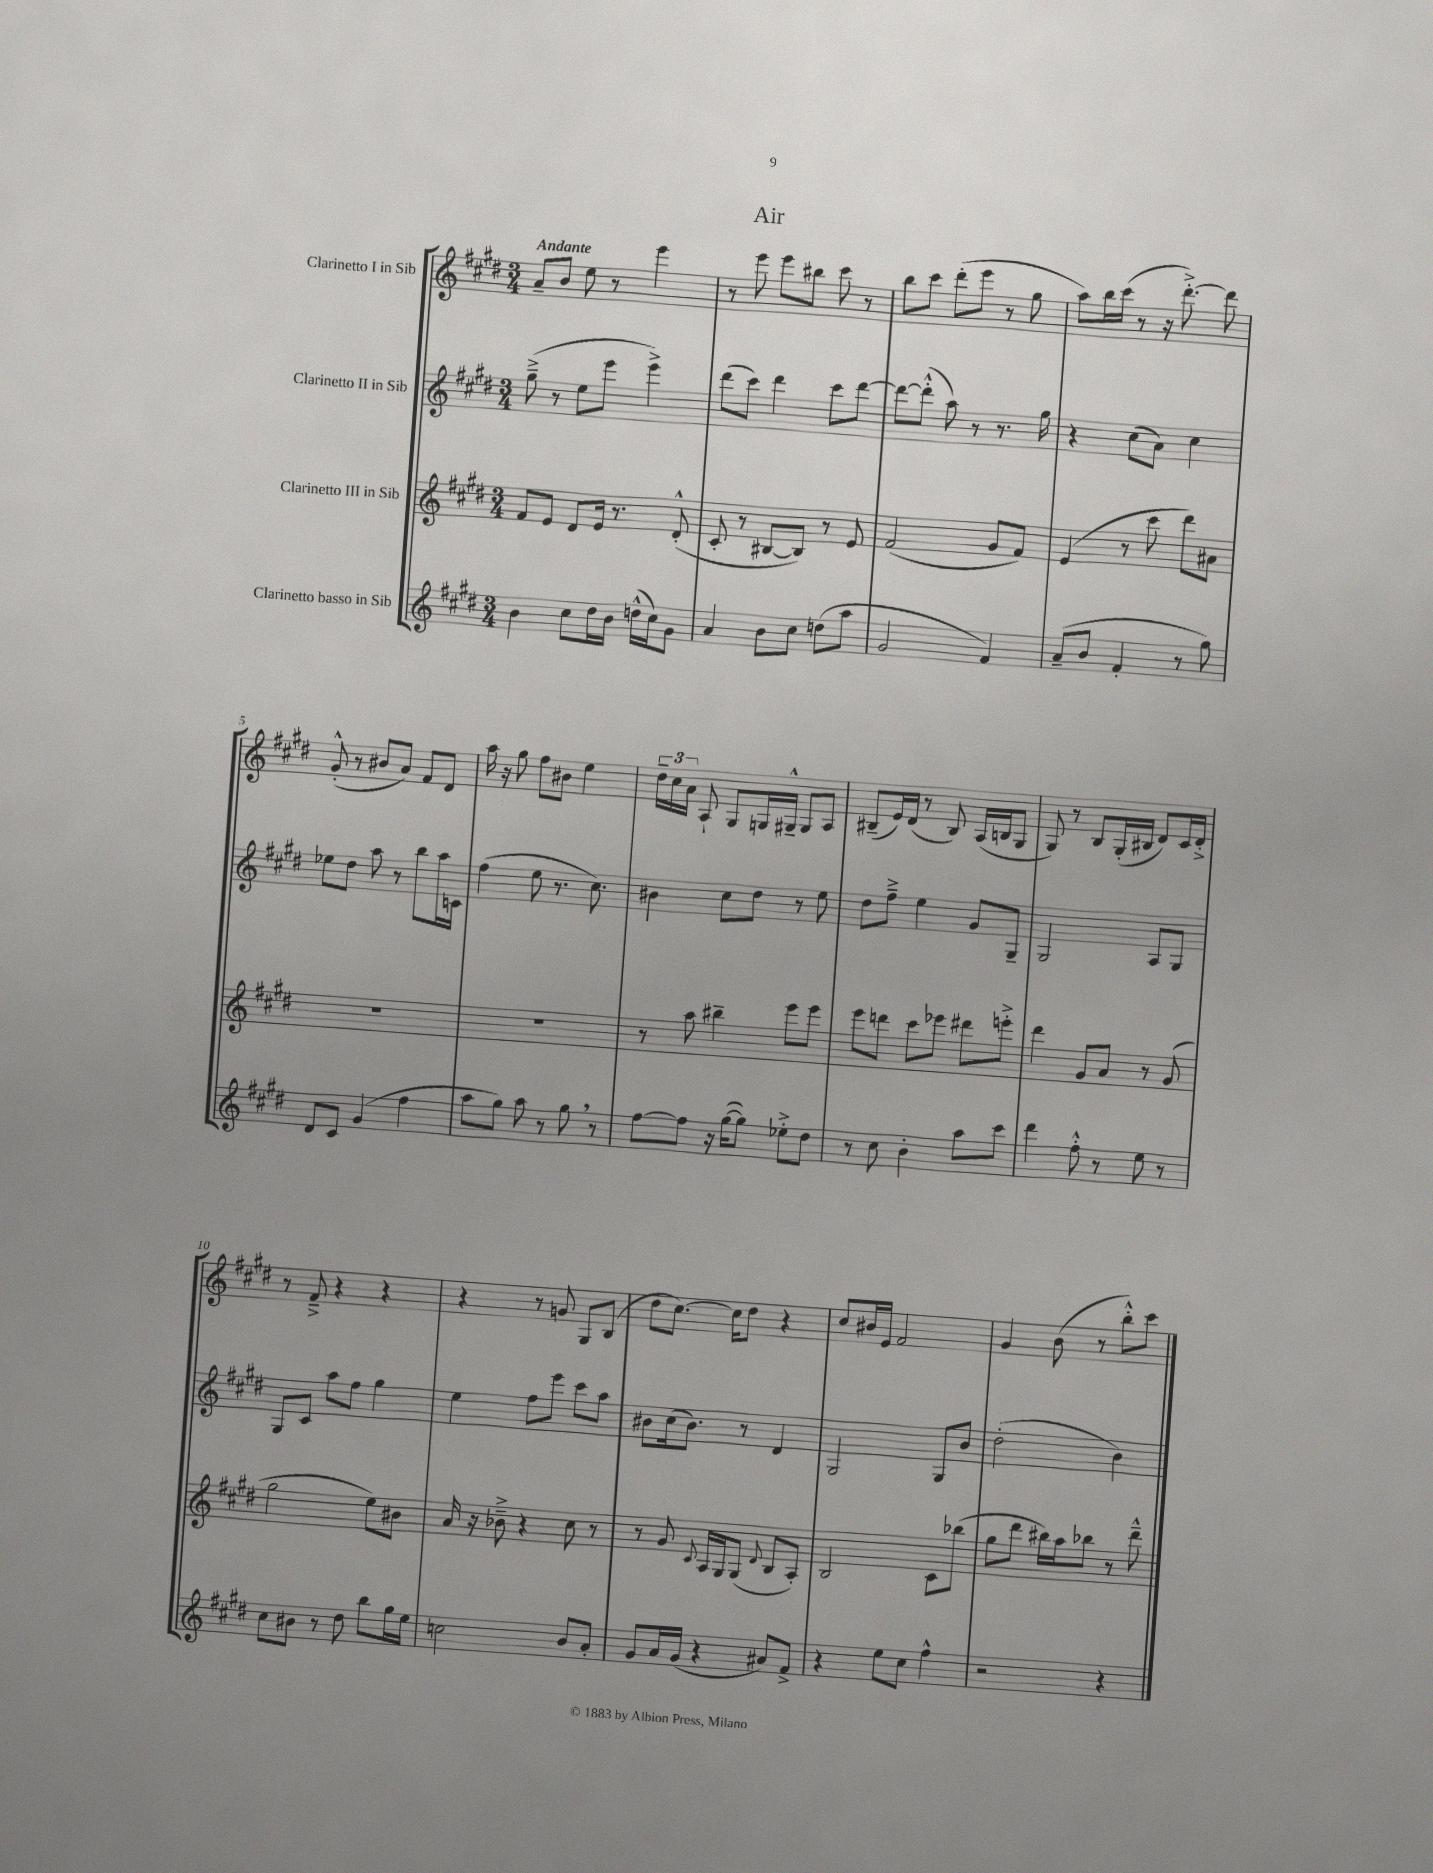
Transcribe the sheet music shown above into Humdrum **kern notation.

**kern	**kern	**kern	**kern
*staff4	*staff3	*staff2	*staff1
*clefG2	*clefG2	*clefG2	*clefG2
*k[f#c#g#d#]	*k[f#c#g#d#]	*k[f#c#g#d#]	*k[f#c#g#d#]
*M3/4	*M3/4	*M3/4	*M3/4
4b\	8f#/L	(8gg#~^\	8a~/L
.	8e/J	8r	8b/J
8cc#\L	8d#/L	8ee\L	8ee\
16dd#\L	16e/Jk	8eee\J	8r
16b\JJ	8.r	.	.
(16dd^^\LL	.	4eee^\)	4eee\
16cc#\J)	.	.	.
8g#\J	(8d#'^^/	.	.
=	=	=	=
4a/	8c#'/	(8ddd#\L	8r
.	8r	8ccc#\J)	8eee\
8b\L	[8B#/L	4ddd#\	8eee\L
8cc#\J	8B#/]J)	.	8bb#\J
(8dd\L	8r	8ccc#\L	8ccc#\
8aa\J	8e/	[8ddd#\J	8r
=	=	=	=
2g#/	(2f#/	8ddd#\_L	8bb\L
.	.	(8ddd#'^^\]J	8ccc#\J
.	.	8aa\)	(8ddd#'\L
.	.	8r	8eee\J
4f#/)	8g#/L	8.r	8r
.	8f#/J)	.	8gg#\
.	.	16gg#\	.
=	=	=	=
(8a~/L	(4e/	4r	8aa\L)
8b/J	.	.	16bb\L
.	.	.	(16ccc#\JJ
4f#'/	8r	(8cc#\L	8r
.	8ccc#\	8a\J)	16r
.	.	.	[8.ddd#'^\)
8r	8ddd#\L)	4cc#\	.
8gg#\)	8a#\J	.	8ddd#\]
=	=	=	=
8d#/L	2.r	8ee-\L	(8g#'^^/
8c#/J	.	8dd#\J	8r
(4g#/	.	8aa\	8b#/L
.	.	8r	8a/J)
4ff#\	.	8bb\L	8f#/L
.	.	16aa\L	8d#/J
.	.	16c\JJ	.
=	=	=	=
8aa\L	2.r	(4ff#\	16aa\
.	.	.	16r
8gg#\J)	.	.	8gg#\
8aa\	.	8ee\	8ff#\L
8r	.	8.r	8b#\J
8gg#\	.	.	4ee\
.	.	8.cc#\)	.
8r	.	.	.
=	=	=	=
[8ff#\L	8r	4b#\	24dd#~\LL
.	.	.	24cc#\
.	.	.	24a\JJ
8ff#\]J	8aa\	.	8A`/
16r	4bb#~\	8cc#\L	8G#/L
([16gg#\LK	.	.	.
8gg#\]J)	.	8dd#\J	16G/L
.	.	.	16G#~^^/JJ
8ee-'^\L	8eee\L	8r	8G#/L
8dd#\J	8eee\J	8ee\	8A/J
=	=	=	=
8r	8eee\L	8dd#\L	(8B#~/L
8cc#\	8ddd\J	8ff#~^\J	16e/L)
.	.	.	(16d#/JJ
4b'\	8ccc#\L	4ee\	8r
.	8eee-\J	.	8B#/)
8aa\L	8ddd#\L	8g#/L	(16A/LL
.	.	.	16B/J
8ccc#\J	8eee'^\J	8G#~/J	8G#/J
=	=	=	=
4ddd#\	4ddd#\	2G#/	8G#/)
.	.	.	8r
8ff#'^^\	8g#/L	.	8B/L
8r	8a/J	.	(16G#'/L
.	.	.	16B#/JJ
8ee\	8r	8A/L	8d#/L)
8r	(8g#/	8G#/J	16c#/L
.	.	.	16d#'^/JJ
=	=	=	=
8cc#\L	2gg#\	8G#/L	8r
8b#\J	.	8c#/J	8f#~^/
8r	.	8aa\L	4r
8dd#\	.	8ff#\J	.
8bb\L	8ee\L)	4gg#\	4r
16gg#\L	8b#\J	.	.
16ee\JJ	.	.	.
=	=	=	=
2cc\	16a/	4ee\	4r
.	16r	.	.
.	8b-~^\	.	.
.	4r	8ff#\L	8r
.	.	8eee\J	8g/
8b/L	8cc#\	8ccc#\L	8G#/L
8a'/J	8r	8aa\J	(8B/J
=	=	=	=
8g#/L	8r	8b#\L	8dd#\L
16a/L	8g#/	(16cc#\k	[8.cc#\J)
(16g#/JJ	.	8.b#\J)	.
.	8qqc#/	.	.
4r	16A/LL	.	.
.	16G#/J	.	16cc#\]LK
.	(8G#/J	8r	8dd#\J
.	8qqd#/	.	.
8a#/L)	8B/L	4d#/	4r
8f#^/J	8A'/J)	.	.
=	=	=	=
4r	2B/	2G#/	8cc#/L
.	.	.	16b#/L
.	.	.	16e/JJ
8ee\L	.	.	2f#/
8cc#\J	.	.	.
4ff#^^\	8c#\L	8G#/L	.
.	(8bb-\J	8b/J	.
=	=	=	=
2r	8gg#\L	(2dd#'\	4g#/
.	8ddd#\J	.	.
.	16bb#\LL)	.	(8b\
.	16aa\J	.	.
.	8bb-\J	.	8r
4r	8r	4b\)	8bb'^^\L)
.	8ddd#~^^\	.	8ccc#\J
==	==	==	==
*-	*-	*-	*-
